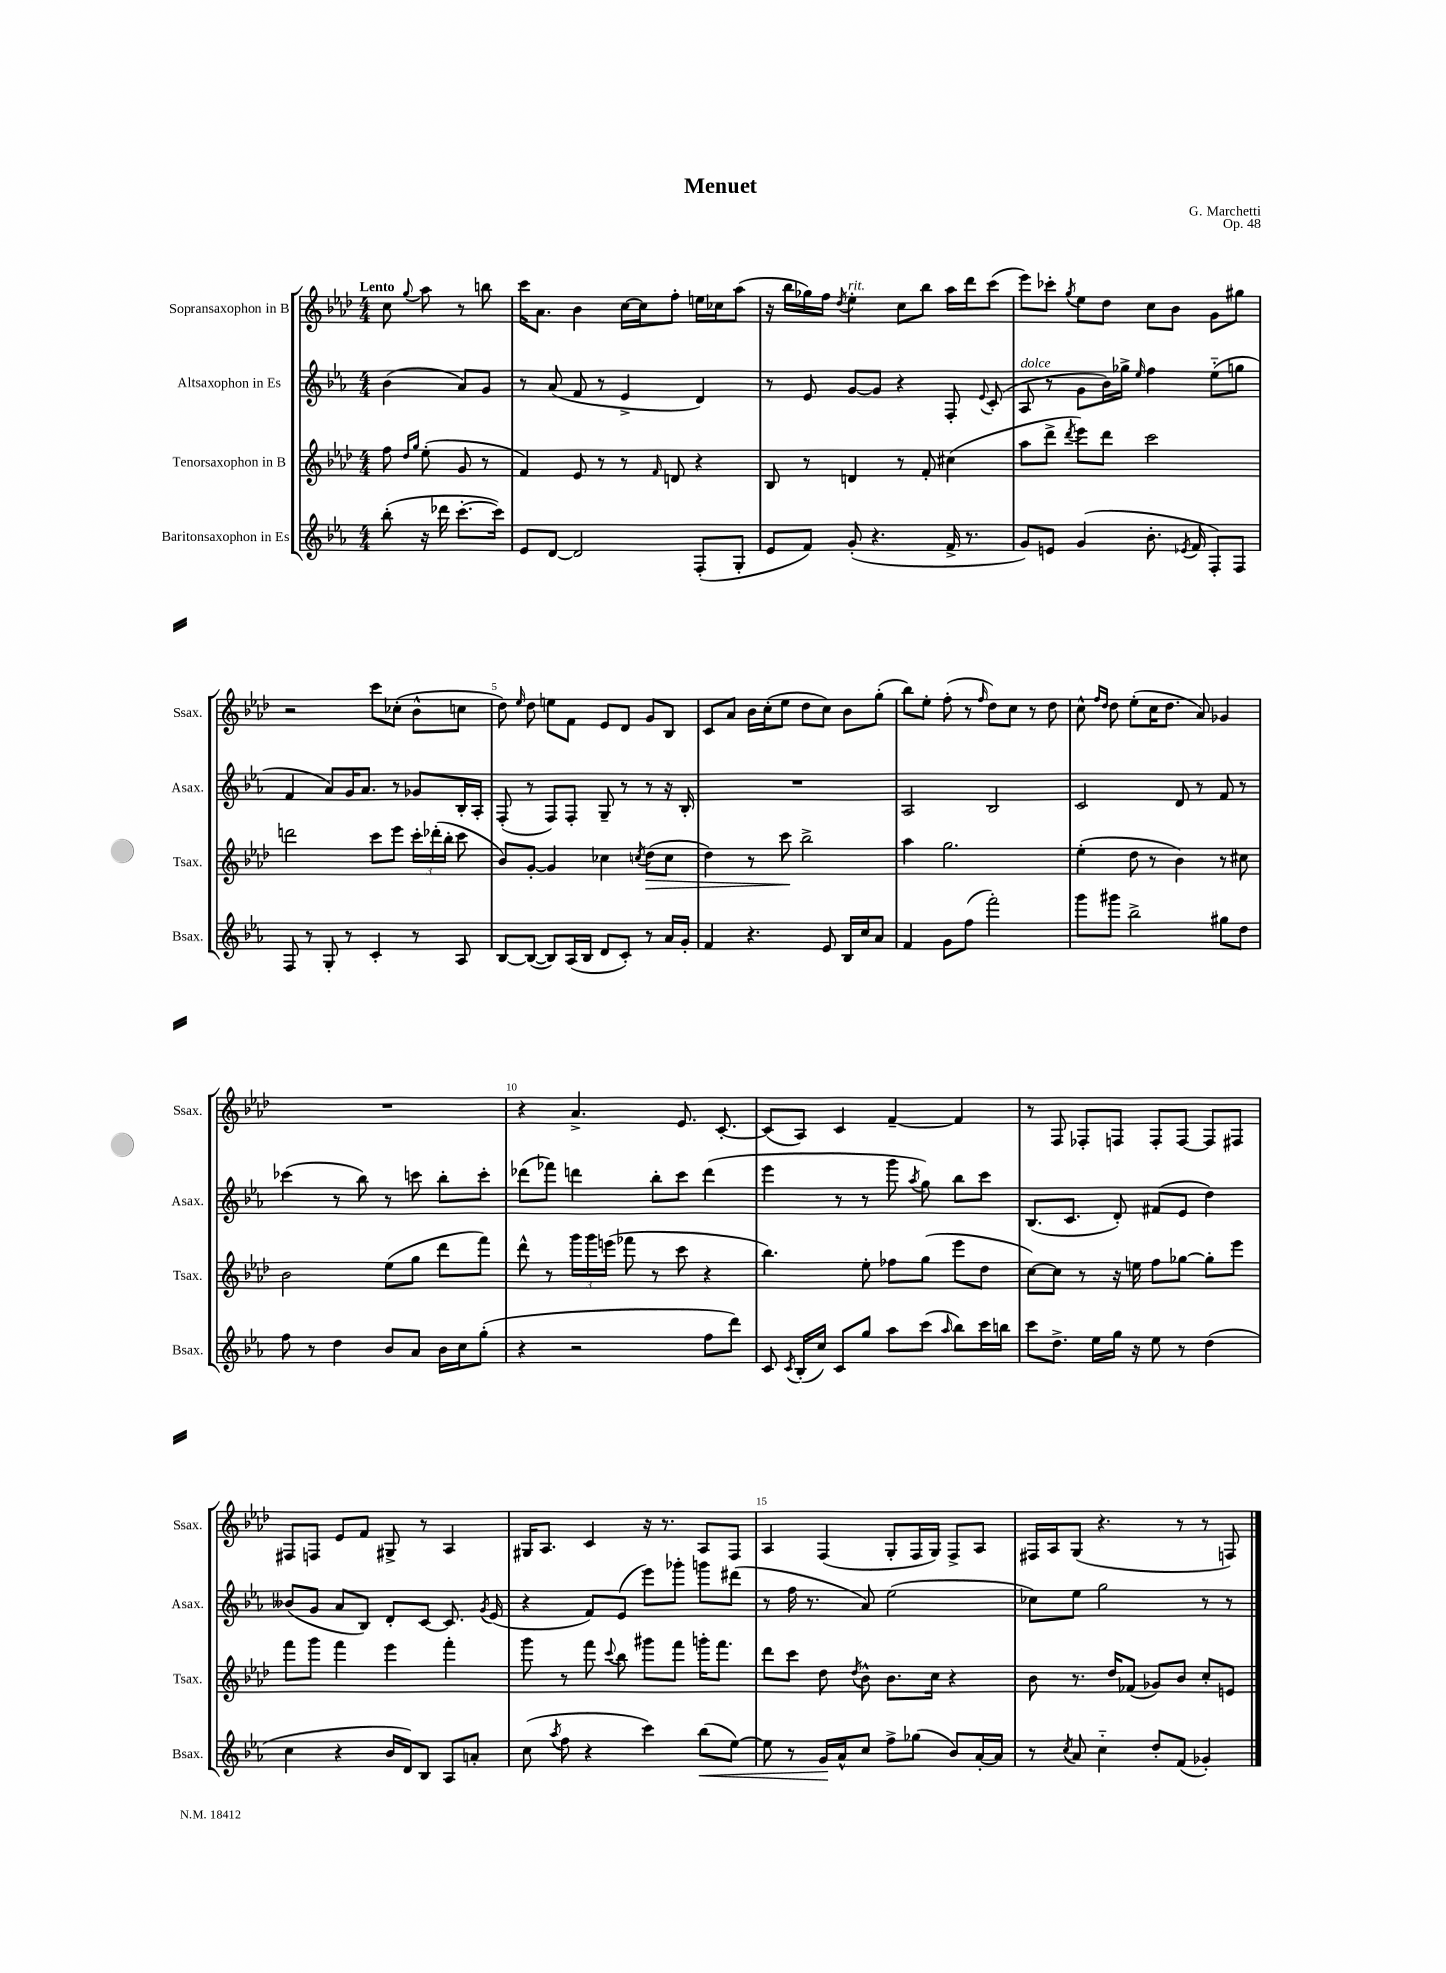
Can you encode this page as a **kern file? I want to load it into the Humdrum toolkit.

**kern	**kern	**kern	**kern
*staff4	*staff3	*staff2	*staff1
*clefG2	*clefG2	*clefG2	*clefG2
*k[b-e-a-]	*k[b-e-a-d-]	*k[b-e-a-]	*k[b-e-a-d-]
*M4/4	*M4/4	*M4/4	*M4/4
(8bb-'	8ff	(4b-	8cc
.	16qqdd-	.	.
.	16qqgg	.	8qqgg
16r	(8ee-'	.	8aa-
16ddd-	.	.	.
[8.ccc'	8g	8a-)	8r
.	8r	8g	8bb
16ccc])	.	.	.
=	=	=	=
8e-	4f)	8r	16ccc
.	.	.	8.a-
[8d	.	(8a-	.
2d]	8e-	8f	4b-
.	8r	8r	.
.	8r	4e-^	[16cc
.	.	.	16cc]
.	16qqf	.	.
.	8d	.	8ff'
(8F'	4r	4d)	16ee
.	.	.	16cc-
8G'	.	.	(8aa-
=	=	=	=
8e-	8B-	8r	16r
.	.	.	16bb-
8f)	8r	8e-	16gg-)
.	.	.	16ff
.	.	.	8qdd-
(8g'	4d	[8g	4ee-'
4.r	.	8g]	.
.	8r	4r	8cc
.	8f'	.	8bb-
16f^	(4cc#	8F'	16aa-
8.r	.	.	16ddd-
.	.	8qqe-	.
.	.	(8c'	(8ccc
=	=	=	=
8g)	8aa-	8A-	8eee-)
8e	8ddd-^	8r	8ccc-'
.	8qddd-	.	8qgg
(4g	8eee-)	8g	8ee-
.	8ddd-	16b-)	8dd-
.	.	16gg-^	.
.	.	16qqee-	.
8.b-'	2ccc	4ff	8cc
.	.	.	8b-
8qe-	.	.	.
16f	.	.	.
8F')	.	(8ee-'~	8g
8F	.	8gg	8gg#
=	=	=	=
8F	2ddd	4f	2r
8r	.	.	.
8G'	.	8a-)	.
8r	.	16g	.
.	.	8.a-	.
4c'	8ccc	.	8ccc
.	8eee-	8r	(8cc-'
8r	24ccc'	8g-	8b-^^
.	(24ddd-'	.	.
.	24bb-'	.	.
8A-	8ccc	16B-'	8cc
.	.	16A-'	.
=	=	=	=
[8B-	8b-)	(8F'	8dd-)
.	.	.	16qqee-
(8B-_	[8g'	8r	8dd-
8B-])	4g]	8F)	8ee
(16A-	.	8F'	8f
16B-	.	.	.
8d	4cc-	8G~	8e-
8c')	.	8r	8d-
.	8qcc	.	.
8r	(8dd-	8r	8g
16a-	8cc	16r	8B-
16g'	.	16B-'	.
=	=	=	=
4f	4dd-)	1r	8c
.	.	.	8a-
4.r	8r	.	16b-
.	.	.	(16cc'
.	8ccc	.	8ee-
.	2bb-^	.	8dd-
8e-	.	.	8cc)
16B-	.	.	8b-
16cc	.	.	.
8a-	.	.	(8gg'
=	=	=	=
4f	4aa-	2A-	8bb-)
.	.	.	8ee-'
8g	2.gg	.	(8ff'
(8ff	.	.	8r
.	.	.	16qqff
2fff')	.	2B-	8dd-)
.	.	.	8cc
.	.	.	8r
.	.	.	8dd-
=	=	=	=
8ggg	(4ee-'	2c	8cc^^
.	.	.	16qqff
.	.	.	16qqdd-
8ggg#	.	.	8dd-
2bb-^	8dd-	.	(8ee-'
.	8r	.	16cc
.	.	.	8.dd-
.	4b-)	8d	.
.	.	8r	8a-)
8gg#	8r	8f	4g-
8dd	8cc#	8r	.
=	=	=	=
8ff	2b-	(4ccc-	1r
8r	.	.	.
4dd	.	8r	.
.	.	8bb-)	.
8b-	(8ee-	8r	.
8a-	8gg	8ccc	.
16b-	8ddd-	8bb-'	.
16cc	.	.	.
(8gg'	8fff)	8ccc'	.
=	=	=	=
4r	8ddd-^^	(8ddd-	4r
.	8r	8fff-)	.
2r	24ggg	4ddd	4.a-^
.	24ggg	.	.
.	(24eee	.	.
.	8fff-	.	.
.	8r	8bb-'	.
.	8ccc	8ccc	8.e-
8ff	4r	(4ddd	.
.	.	.	[8.c'
8ddd)	.	.	.
=	=	=	=
8c	4.bb-)	4eee-	(8c]
8qc	.	.	.
(16B-'	.	.	8A-)
16cc)	.	.	.
8c	.	8r	4c
8gg	8ee-'	8r	.
8aa-	8ff-	8ggg	[4f~
.	.	8qaa-	.
(8ccc	(8gg	8gg)	.
16qqaa-	.	.	.
8bb-)	8eee-	8bb-	4f]
16ccc	8dd-	8ccc	.
16bb	.	.	.
=	=	=	=
8ccc	[8cc)	(8.B-	8r
8.dd^	8cc]	.	8F
.	.	8.c	.
.	8r	.	8F-'
16ee-	.	.	.
16gg	16r	8d')	8F
16r	16ee	.	.
8ee-	8ff	(8f#	8F'
8r	[8gg-	8e-	[8F
(4dd	8gg-']	4dd)	8F]
.	8eee-	.	8F#
=	=	=	=
4cc	8fff	(8b--	8F#
.	8ggg	8g	8F
4r	4fff	8a-	8e-
.	.	8B-)	8f
16b-	4eee-	8d'	8G#^
16d)	.	.	.
8B-	.	[8c	8r
8A-	4fff'	8.c]	4A-
8a'	.	.	.
.	.	8qg	.
.	.	(16e-	.
=	=	=	=
(8cc	8ggg	4r	16G#
.	.	.	8.A-
8qaa-	.	.	.
8ff	8r	.	.
4r	8fff	8f)	4c
.	8qqccc	.	.
.	8bb-	(8e-	.
4ccc)	8ggg#	8eee-)	16r
.	.	.	8.r
.	8fff	8ggg-'	.
(8bb-	16ggg'	8ggg	8A-
.	8.fff	.	.
[8ee-)	.	(8ddd#	8F
=	=	=	=
8ee-]	8ddd-	8r	4A-
8r	8ccc	16ff	.
.	.	8.r	.
16g	8dd-	.	(4F
16a-^^	.	.	.
.	8qdd-	.	.
8cc	8b-^^	8a-)	.
8ff^	8.b-	(2ee-	8G'
(8gg-	.	.	16F
.	16cc	.	16G)
8b-)	4r	.	8F^
[16a-'	.	.	8A-
16a-]	.	.	.
=	=	=	=
8r	8b-	8cc-)	16F#
.	.	.	16A-
8qcc	.	.	.
8a-	8.r	8ee-	(8G
4cc'~	.	2gg	4.r
.	16dd-	.	.
.	(8f-	.	.
8dd'	8g-)	.	.
(8f	8b-	.	8r
4g-')	8cc'	8r	8r
.	8e	8r	8F)
==	==	==	==
*-	*-	*-	*-
